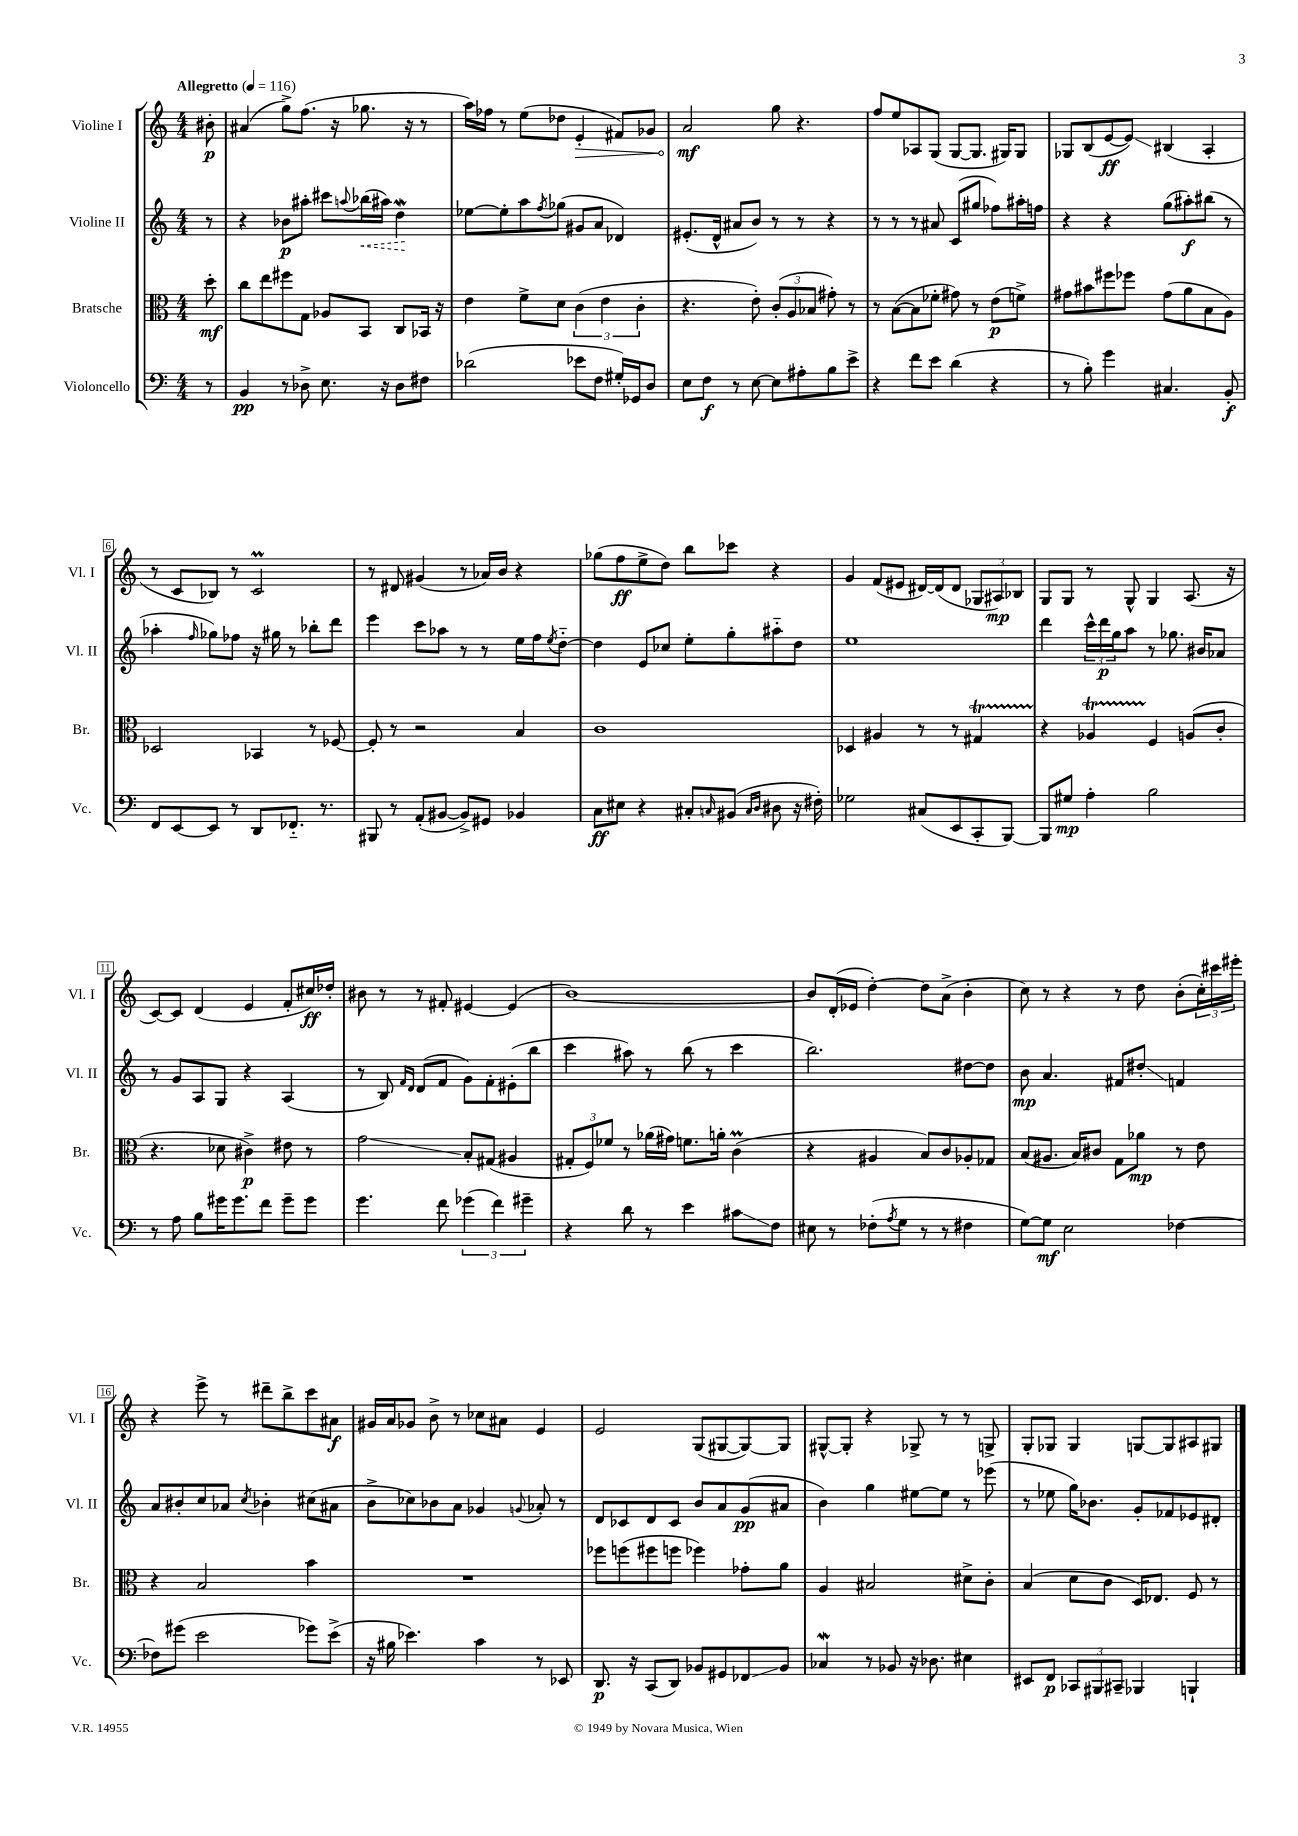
<<
\new StaffGroup <<
\new Staff = "s0" \with { instrumentName = "Violine I" shortInstrumentName = "Vl. I" } {
    \clef treble \key c \major \numericTimeSignature \time 4/4 \partial 8 \tempo "Allegretto" 4 = 116
    bis'8-.\p |
    ais'4( g''8->) f''8.( r16 ges''8. r16 r8 |
    a''16) fes''16 r8 e''8( des''8 \once \override Hairpin.circled-tip = ##t e'4-.\> fis'8) ges'8 |
    a'2\mf\! g''8 r4. |
    f''8 e''8 aes8 g8( g8~ g8. gis16) gis8 |
    ges8 b8( e'8~\ff e'8\glissando) bis4( a4-. |
    r8 c'8 bes8) r8 c'2\prall |
    r8 dis'8 gis'4( r8 aes'16) b'16 r4 |
    ges''8( f''8\ff e''8-> d''8) b''8 ces'''8 r4 |
    g'4 f'8( eis'8 dis'16~) dis'16( dis'8 \tuplet 3/2 { ges8 ais8\mp) bes8 } |
    g8 g8 r8 g8-^ g4 a8.( r16 |
    c'8~) c'8 d'4( e'4 f'8-. cis''16\ff) des''16-. |
    bis'8 r8 r8 fis'8-. eis'4~ eis'4( |
    b'1~) |
    b'8 d'16-.( ees'16 d''4~-.) d''8 a'8->( b'4-. |
    c''8) r8 r4 r8 d''8 b'8-.( \tuplet 3/2 { c''16-.) cis'''16 eis'''16-. } |
    r4 e'''8-> r8 dis'''8-- b''8-> c'''8 ais'8\f |
    gis'16 a'16 ges'8 b'8-> r8 ces''8 ais'8 e'4 |
    e'2 g8( gis8~ gis8~) gis8 |
    gis8~-^ gis8-. r4 ges8-> r8 r8 g8-> |
    g8-. ges8 ges4 g8~ g8 ais8 gis8 \bar "|." |
}
\new Staff = "s1" \with { instrumentName = "Violine II" shortInstrumentName = "Vl. II" } {
    \clef treble \key c \major \numericTimeSignature \time 4/4 \partial 8
    r8 |
    r4 bes'8\p ais''8-. cis'''8 \appoggiatura { a''8 } \once \override Hairpin.style = #'dashed-line bes''16\<( ais''16) d''4\mordent\! |
    ees''8~ ees''8-. a''8 \acciaccatura { f''8 } ges''8( gis'8 a'8 des'4) |
    eis'8.-.( d'16-^ ais'8 b'8) r8 r8 r4 |
    r8 r8 r8 ais'8 c'8( gis''8 fes''8) ais''16-. f''16 |
    r4 r4 g''8( ais''8-.\f) bis''8( r8 |
    aes''4-. \grace { f''16 } ges''8) fes''8 r16 gis''16 r8 bes''8-. d'''8 |
    e'''4 c'''8 aes''8 r8 r8 e''16 f''16 \acciaccatura { e''8 } d''8~-_ |
    d''4 e'8 ces''8 e''8-. g''8-. ais''8-_ d''8 |
    e''1 |
    d'''4 \tuplet 3/2 { c'''16-^ d'''16\p g''16 } a''8 r8 ges''8. bis'16 aes'8 |
    r8 g'8 a8 g8 r4 a4( |
    r8 b8) \grace { f'16 d'16 } d'8( f'8 g'8) f'8-. eis'8-.( b''8 |
    c'''4 ais''8) r8 b''8( r8 c'''4 |
    b''2.) dis''8~ dis''8 |
    b'8\mp a'4. fis'8 dis''8-.\glissando f'4 |
    a'8 bis'8-. c''8 aes'8 \acciaccatura { c''8 } bes'4-. cis''8( ais'8 |
    b'8-> ces''8) bes'8 a'8 ges'4 \appoggiatura { g'8 } aes'8-. r8 |
    d'8 ces'8 d'8 ces'8 b'8 a'8 g'8\pp( ais'8 |
    b'4) g''4 eis''8~ eis''8 r8 ees'''8( |
    r8 ees''8 g''16) bes'8. g'8-. fes'8 ees'8 dis'8-. \bar "|." |
}
\new Staff = "s2" \with { instrumentName = "Bratsche" shortInstrumentName = "Br." } {
    \clef alto \key c \major \numericTimeSignature \time 4/4 \partial 8
    d''8-.\mf |
    c''8 e''8 fis''8 g8 aes8 b,8 c8 bes,16 r16 |
    e'4 f'8-> d'8 \tuplet 3/2 { c'4( e'4 c'4-. } |
    r4. e'8-.) \tuplet 3/2 { c'8-.( a8 bes8 } gis'8-.) r8 |
    r8 b8~( b8 fes'8-. gis'8) r8 e'8\p( f'8->) |
    gis'8 bis'8 fis''8 fes''8 gis'8( a'8 b8 a8) |
    des2 bes,4 r8 fes8~ |
    fes8-. r8 r2 b4 |
    c'1 |
    des4 ais4 r8 r8 gis4\startTrillSpan |
    r4\stopTrillSpan aes4\startTrillSpan f4\stopTrillSpan a8( c'8-. |
    r4. des'8 cis'4->\p) eis'8 r8 |
    g'2\glissando b8-. gis8( ais4 |
    \tuplet 3/2 { gis8-. f8) fes'8 } r8 aes'16( gis'16) f'8. a'16-. c'4\prall( |
    r4 ais4 b8) c'8 aes8-. ges8 |
    b8( ais8. b16) cis'8 g8 aes'8\mp r8 e'8 |
    r4 b2 b'4 |
    R1 |
    fes''8 f''8( fis''8 f''8 fes''4) ges'8-. a'8 |
    a4 bis2 dis'8-> c'8-. |
    b4( d'8 c'8 d16) ees8. f8 r8 \bar "|." |
}
\new Staff = "s3" \with { instrumentName = "Violoncello" shortInstrumentName = "Vc." } {
    \clef bass \key c \major \numericTimeSignature \time 4/4 \partial 8
    r8 |
    b,4\pp r8 des8-> e8. r16 des8 fis8 |
    des'2( ees'8 f8 gis16-.) ges,16 d8 |
    e8 f8\f r8 e8~ e8 ais8-. b8 e'8-> |
    r4 f'8 e'8 d'4( r4 |
    r8 b8-.) g'4 cis4. b,8-.\f |
    f,8 e,8~ e,8 r8 d,8 fes,8.-_ r8. |
    bis,,8 r8 a,8-.( bis,8~ bis,8->) gis,8 bes,4 |
    c8\ff eis8 r4 cis8-. \grace { c16 } bis,8( \grace { c16 d16 } dis8 r16 fis16-.) |
    ges2 cis8( e,8 c,8-. b,,8~) |
    b,,8 gis8\mp a4-. b2 |
    r8 a8 b8 gis'16 gis'8. f'8 gis'8-- gis'8 |
    g'4. f'8 \tuplet 3/2 { ges'4( f'4) gis'4-- } |
    r4 d'8 r8 e'4 cis'8\glissando f8 |
    eis8 r8 fes8-.( \acciaccatura { a8 } g8 r8 r8 fis4 |
    g8~) g8\mf e2 fes4~ |
    fes8 gis'8( e'2 ges'8) e'8->( |
    r16 bis16 ees'4.) c'4 r8 ees,8 |
    d,8.\p r16 c,8( d,8) bes,8 gis,8 fes,8\glissando bes,8 |
    ces4\mordent r8 bes,8 r16 des8. eis4 |
    eis,8 f,8\p \tuplet 3/2 { ces,8 bis,,8 cis,8-- } bes,,4 b,,4-! \bar "|." |
}
>>
>>
\layout { \context { \Score \override BarNumber.stencil = #(make-stencil-boxer 0.1 0.3 ly:text-interface::print) } }
